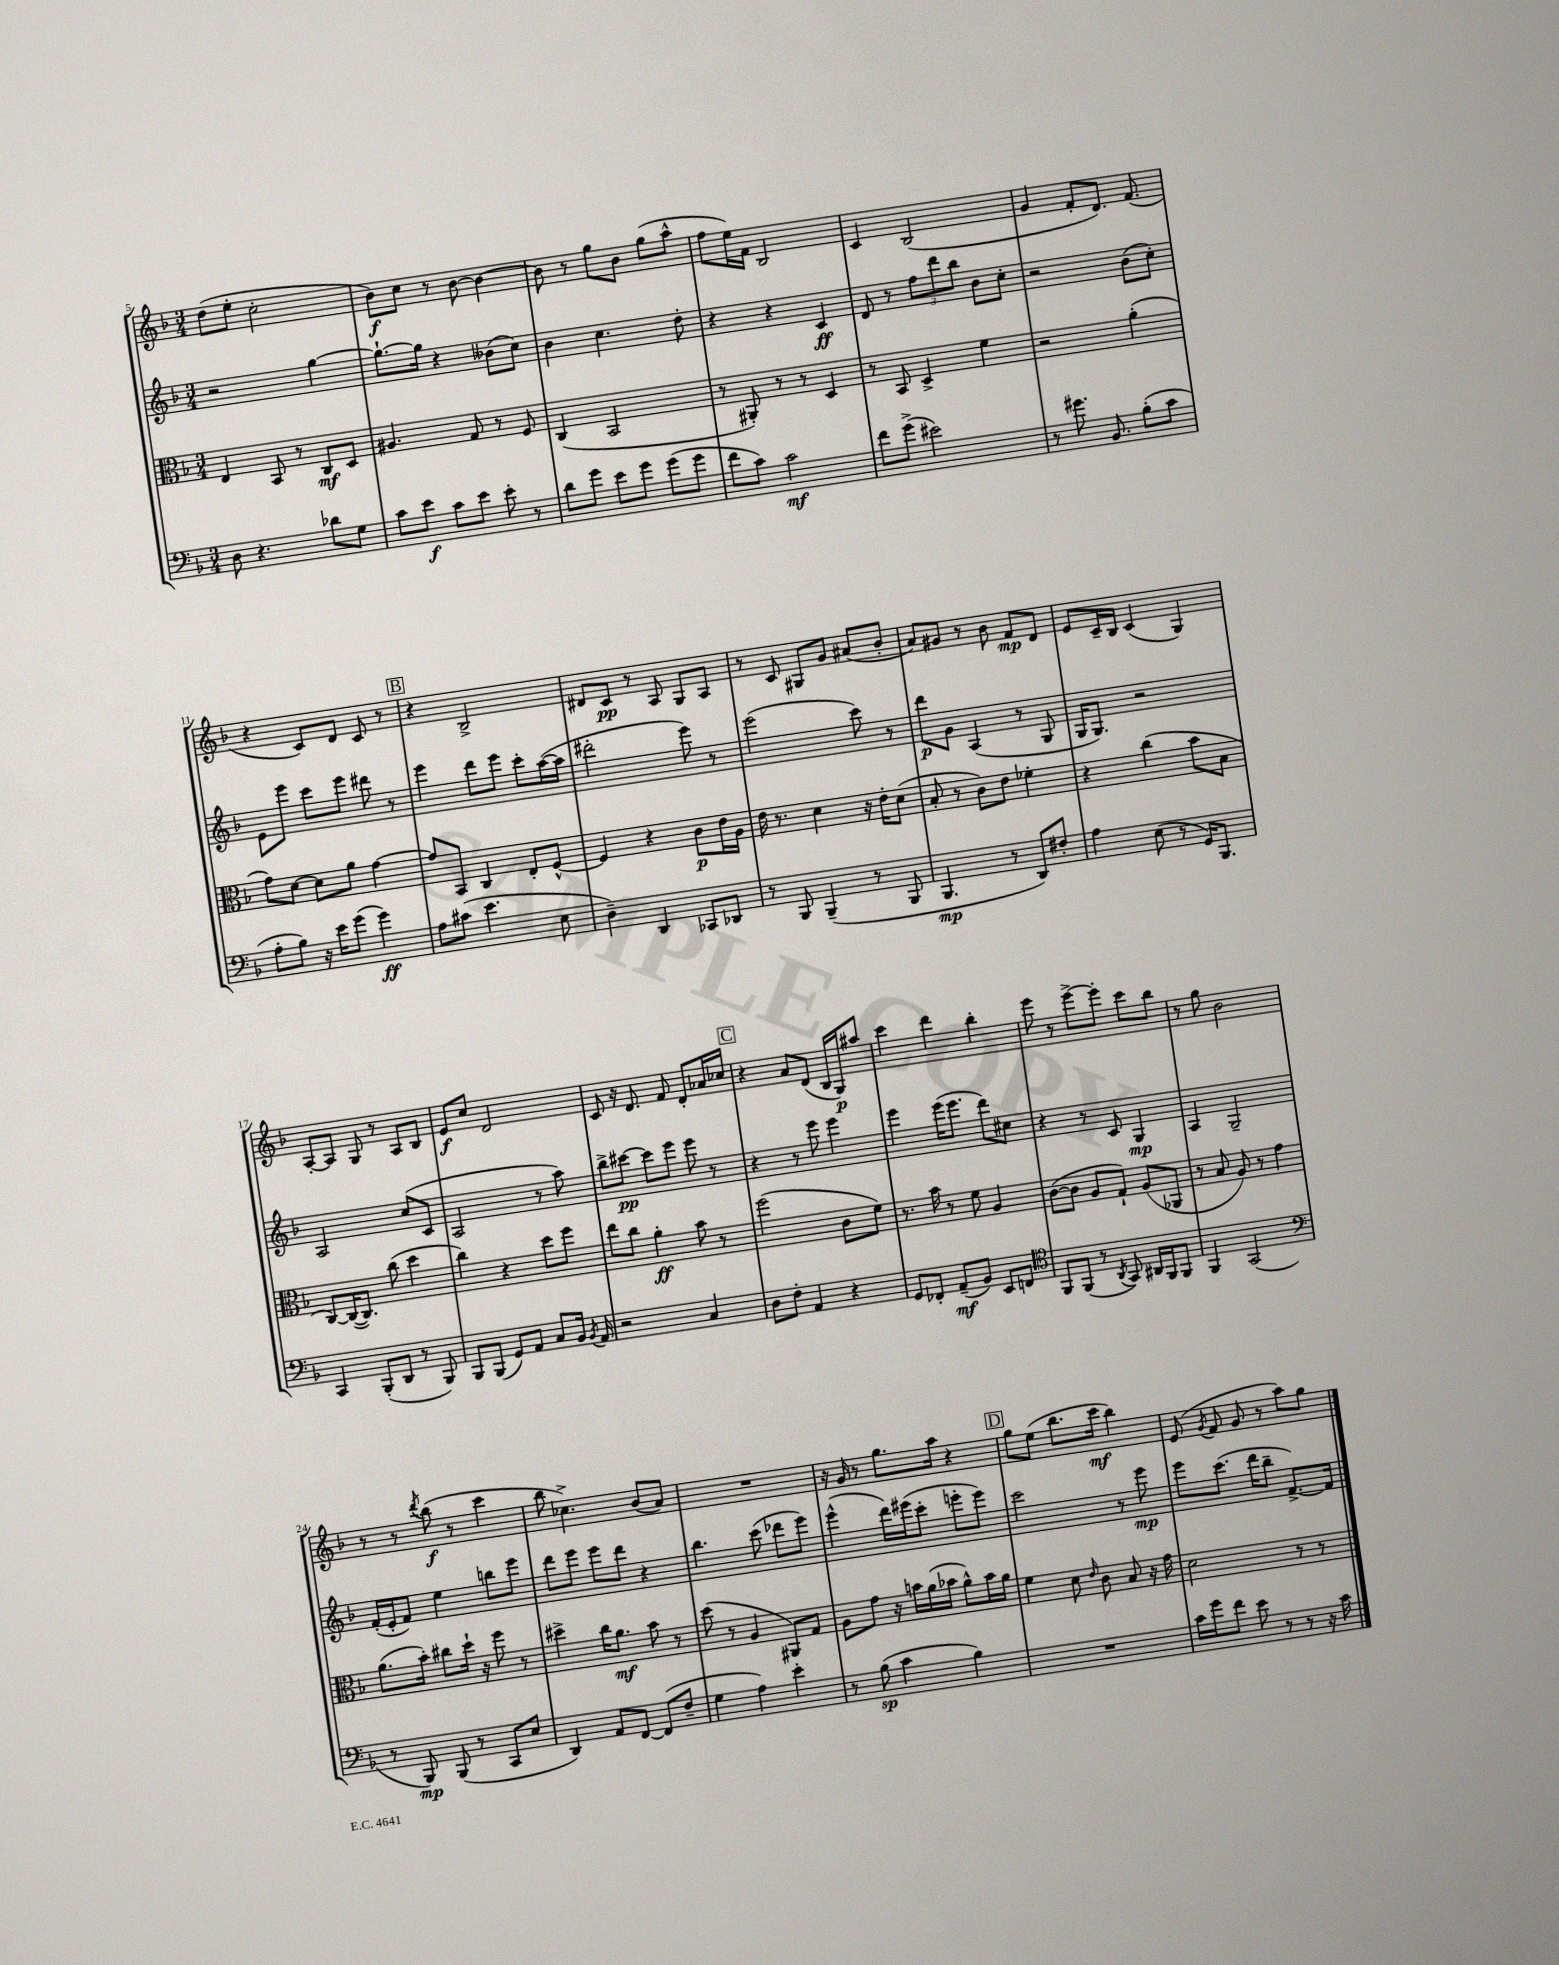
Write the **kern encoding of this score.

**kern	**kern	**kern	**kern
*staff4	*staff3	*staff2	*staff1
*clefF4	*clefC3	*clefG2	*clefG2
*k[b-]	*k[b-]	*k[b-]	*k[b-]
*M3/4	*M3/4	*M3/4	*M3/4
8D	4E	2r	(8dd
4.r	.	.	8ee'
.	8BB-	.	2cc'
.	8r	.	.
8d-	8C	[4gg	.
8G	8D	.	.
=	=	=	=
8c	4.A#	8.gg`_	8b-)
8e	.	.	8cc
.	.	16gg]	.
8c	.	4r	8r
8e	8G	.	[8b-
8e'	8r	(8b--	4b-_
8r	8F	8cc)	.
=	=	=	=
8d	(4C	4b-	8b-]
8g	.	.	8r
8e	2BB-	4.cc	8gg
8g	.	.	8b-
(8g	.	.	(8gg
8g	.	8dd'	8aa^^
=	=	=	=
8f	8r	4r	8ff
8c)	8AA#')	.	16ee)
.	.	.	16f
2c	8r	4r	2B-
.	8r	.	.
.	4D	4c	.
=	=	=	=
8f	8r	8d	4c
(8g^	8BB-	8r	.
2e#)	4D^	12ff	(2B-
.	.	12ddd	.
.	.	12bb-	.
.	4f	8b-	.
.	.	8cc'	.
=	=	=	=
8r	2r	2r	4g
8.g#	.	.	.
.	.	.	8f'
8.BB-	.	.	.
.	.	.	8.d)
(8B-'	(4a'	(8b-	.
.	.	.	(8.f
8c	.	8cc')	.
=	=	=	=
8A'	8g)	8e	4r
8B-)	[8d	8eee	.
16r	8d]	8ccc	8c)
16e	.	.	.
(8g	8a	8eee	8d
4g)	[4g	8ddd#	8c
.	.	8r	8r
=	=	=	=
8A	8g]	4eee	4r
(8c#	8BB-	.	.
4.e	4C	8ddd	2B-^
.	.	8eee	.
.	8E'	8ccc'	.
8E	[8F^^	([16aa	.
.	.	16aa]	.
=	=	=	=
4D~)	4F]	2ddd#'	8d#
.	.	.	8c
4DD	4r	.	8r
.	.	.	8A
8CC-	8c	8eee)	8G
8DD-	16e	8r	8A
.	16A	.	.
=	=	=	=
8r	16e	(2eee	8r
.	8.r	.	.
8BBB-	.	.	8c
(4BBB-~	4d	.	8G#
.	.	.	8g
8r	16r	8ccc)	(8a#
.	16e'	.	.
8BBB-	(8d	8r	8b-'
=	=	=	=
4.BBB-	8B-'	8ddd	8a)
.	8r	8g	8g#
.	8c)	(4A	8r
8r	8e	.	8b-
8DD)	4f-'	8r	8f
8F#'	.	8G	8d
=	=	=	=
4A	4r	16G	8e
.	.	8.G)	.
.	.	.	16c~
.	.	.	16B-
(8E	(4cc	2r	(4c
8r	.	.	.
16GG)	8b-	.	4G)
8.BBB-	.	.	.
.	8B-	.	.
=	=	=	=
4CC	[8C)	2A	[8A'
.	(16C_	.	8A]
.	8.C])	.	.
(8BBB-'	.	.	8G
8DD	(8cc	.	8r
8r	4dd	(8cc	8A
8BBB-)	.	8c	8B-
=	=	=	=
8BBB-	4cc)	2A	8e
(8BBB-	.	.	8cc
8GG)	4r	.	2d
8AA	.	.	.
8C	8dd	8r	.
16BB-	8ff	8aa)	.
8qBB-	.	.	.
16AA	.	.	.
=	=	=	=
2r	8ee	8bb-^	8c
.	8cc	[8ccc#	16r
.	.	.	8.d
.	4a'	8ccc#]	.
.	.	8eee	8f
4C	8b-	8eee	8d'
.	8r	8r	16a-
.	.	.	16cc-
=	=	=	=
8D	(2ff	4r	4r
8F'	.	.	.
4AA	.	8r	8a
.	.	8eee	(8d
4r	8c	4eee	16B-
.	.	.	16G)
.	8f)	.	8aa#
=	=	=	=
8GG	8.r	4eee	4ccc
8FF-'	.	.	.
.	16b-	.	.
(8AA~	8r	(16eee	4ddd
.	.	8.eee	.
8BB-)	8f	.	.
8EE	4A	8ddd)	4bb-'
8FF	.	8cc#	.
=	=	=	=
*clefC4	*	*	*
8FF	([8c	4r	8eee
(8FF	8c]	.	8r
8r	8A	8r	[8eee^
8qAA	.	.	.
8GG)	8G`)	8c	8eee']
16AA#	(8A	4G	8ccc
16FF	.	.	.
8FF	8AA-	.	8bb-
=	=	=	=
4FF	8r	4A	8r
.	8B-	.	8gg
(2GG	8A)	2G~	2b-
.	8r	.	.
.	4g	.	.
=	=	=	=
*clefF4	*	*	*
8r	(8.a	(16f'	8r
.	.	16e'	.
8BBB-)	.	8f)	8r
.	16b-')	.	.
.	.	.	8qddd
(8BBB-	8cc#	4ee	(8bb-
8r	16dd`	.	8r
.	16r	.	.
8CC	8ff	8bb	4ccc
8E	8r	8eee	.
=	=	=	=
4DD)	4dd#^	8ddd	8bb-
.	.	8eee	4.cc-^)
8AA	16cc	8eee	.
.	8.a	.	.
[8FF	.	8ddd	.
(8FF]	8b-	4r	(8b-
8F~	8r	.	8a)
=	=	=	=
4G	(8dd	4.bb-	2.r
.	8r	.	.
4A)	4A	.	.
.	.	(8ccc	.
4e'	8AA#)	8ddd-	.
.	8G	8eee)	.
=	=	=	=
8r	8A	(4eee^^	16r
.	.	.	16g
(8B-	8g	.	8r
4c	16r	16ddd)	8.gg
.	16b	(16eee#	.
.	(16a	8ccc'	.
.	16b-	.	16aa
4B-)	8a^^)	8eee'	4r
.	16b-	8eee)	.
.	16a	.	.
=	=	=	=
2.r	4f	2ccc	8gg
.	.	.	(8ee
.	8d	.	8.bb-
.	16qqe	.	.
.	8c	.	.
.	.	.	16ccc
.	8B-	8r	4bb-)
.	16r	8eee	.
.	16g	.	.
=	=	=	=
16c	2d	8eee	(8e
16g	.	.	.
.	.	.	8qg
8f	.	(8.ccc	8f
8e	.	.	8g
.	.	16ddd	.
8r	.	8bb-~	8r
8r	8r	[8.f^)	8aa)
16r	8r	.	8gg
16c	.	16f]	.
==	==	==	==
*-	*-	*-	*-
